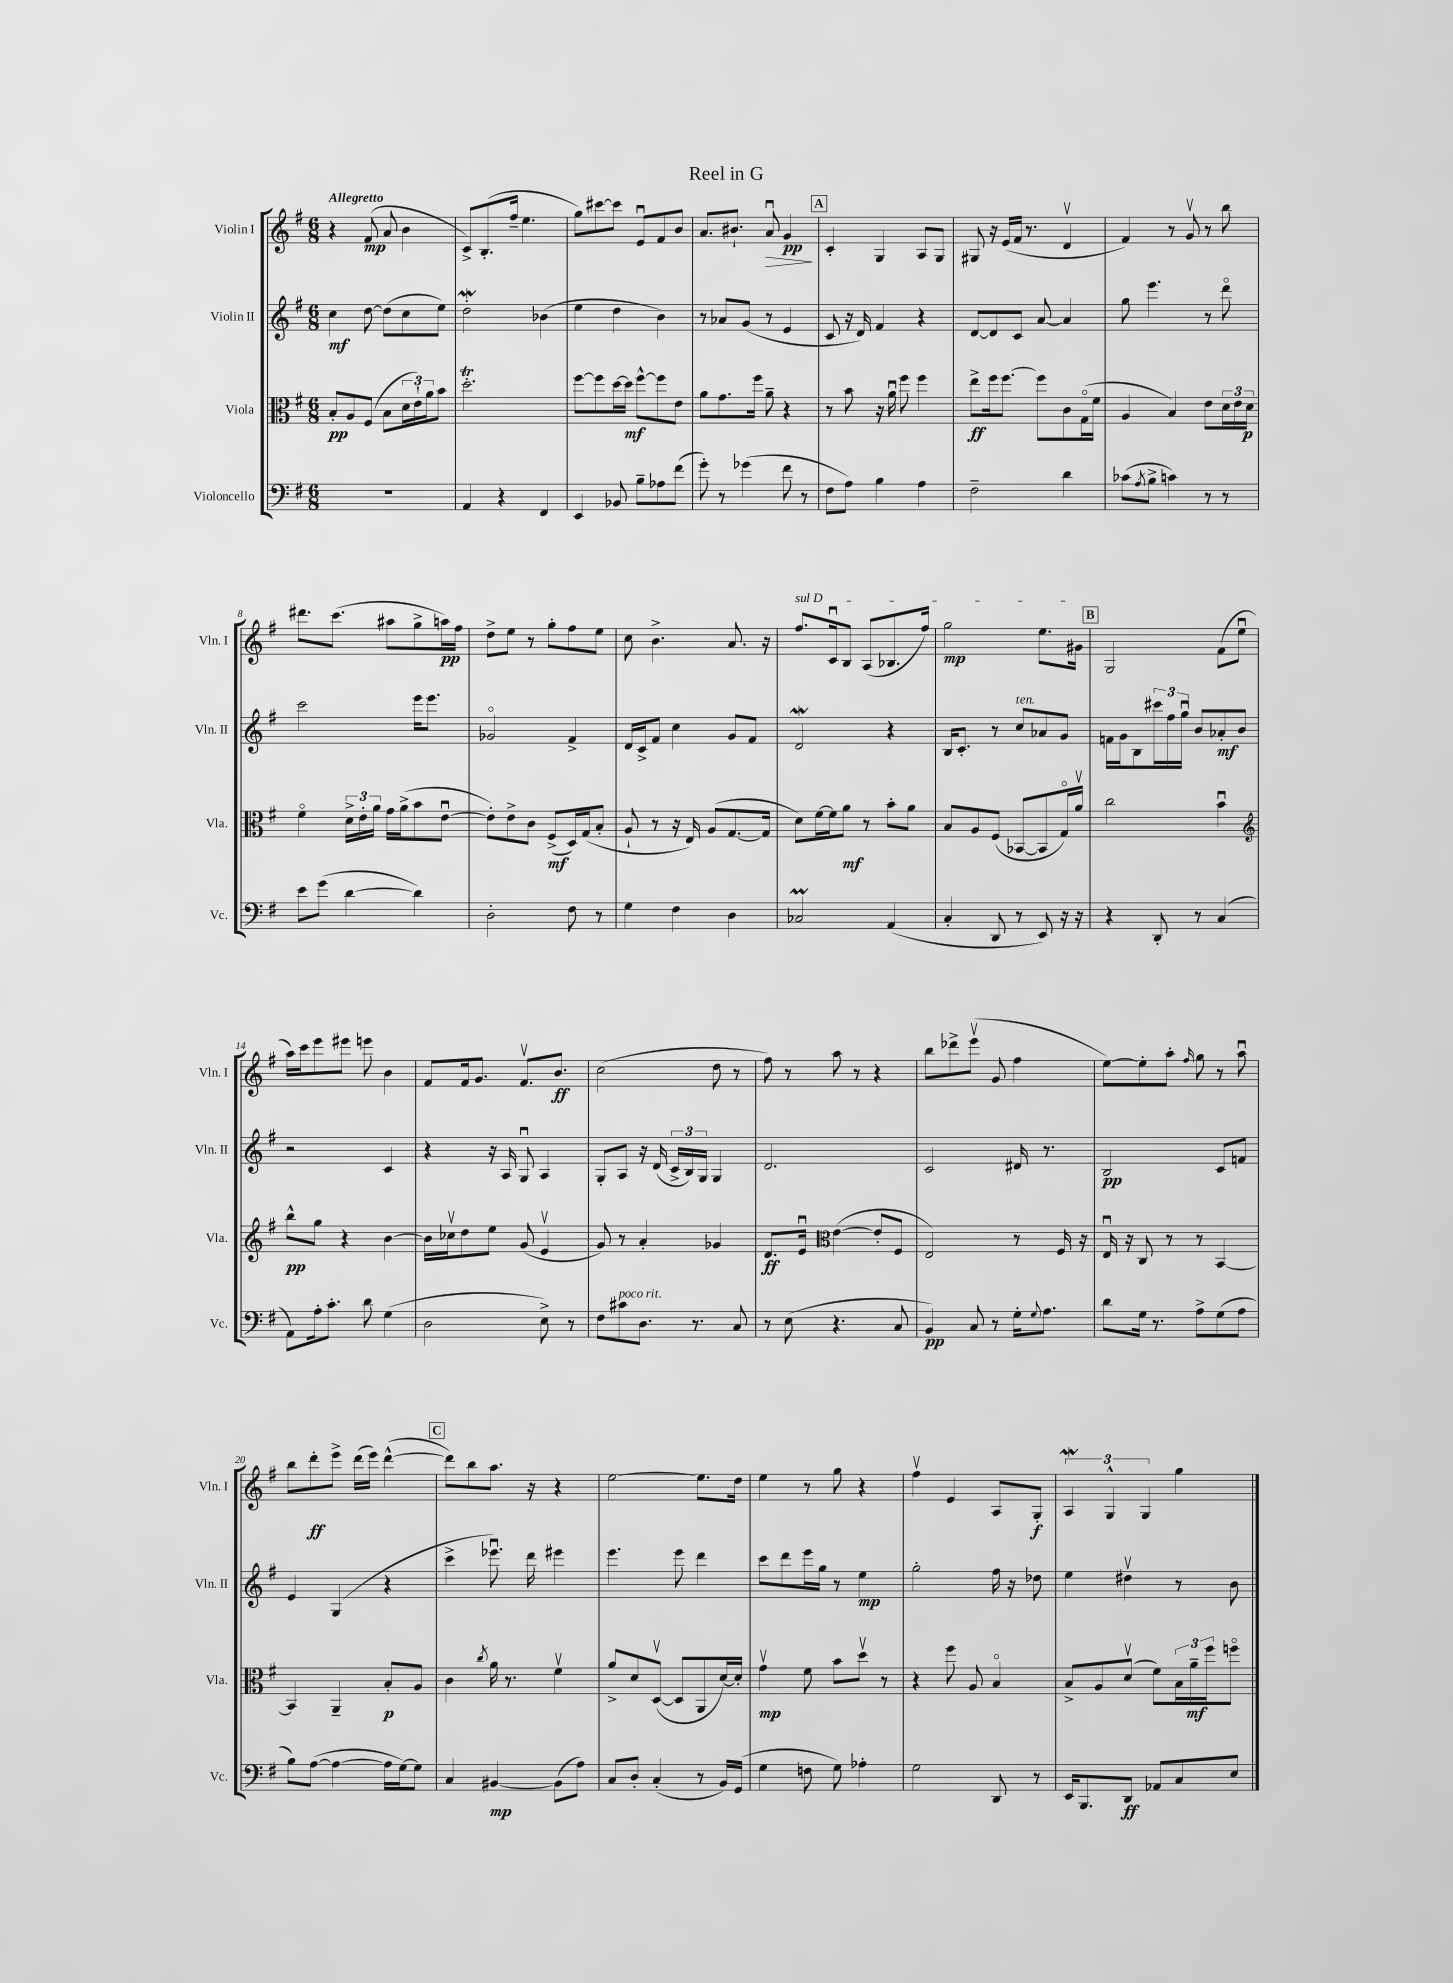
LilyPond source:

\header { title = "Reel in G" }
<<
\new StaffGroup <<
\new Staff = "s0" \with { instrumentName = "Violin I" shortInstrumentName = "Vln. I" } {
    \clef treble \key g \major \numericTimeSignature \time 6/8 \tempo "Allegretto"
    r4 fis'8\mp( a'8 b'4 |
    c'8->) b8.-.( fis''16-- e''4. |
    g''8) cis'''8~ cis'''8 e'8\downbow fis'8 b'8 |
    a'8. bis'8.-! a'8\downbow\> g'4\pp\! |
    \mark \markup { \box "A" } c'4-. g4 a8 g8 |
    gis8 r16 e'16( fis'16 r8. d'4\upbow |
    fis'4) r8 g'8\upbow r8 b''8 |
    dis'''8. c'''8.( ais''8 g''8-> a''16\pp) fis''16 |
    d''8-> e''8 r8 g''8-. fis''8 e''8 |
    c''8 b'4.-> a'8. r16 |
    \once \override TextSpanner.bound-details.left.text = \markup { \italic "sul D" } fis''8.\startTextSpan c'16\downbow b8 a8( bes8. fis''16) |
    g''2\mp e''8. gis'16\stopTextSpan |
    \mark \markup { \box "B" } g2 fis'8( e''8\downbow |
    a''16) c'''16 e'''8 eis'''8 e'''8 b'4 |
    fis'8 fis'16 g'8. fis'8.\upbow b'8.\ff |
    c''2( d''8 r8 |
    fis''8) r8 a''8 r8 r4 |
    b''8 des'''8-> e'''8\upbow( g'8 fis''4 |
    e''8~) e''8-. a''8-. \grace { fis''16 } g''8 r8 a''8\downbow |
    b''8 d'''8-.\ff e'''8-> d'''16( e'''16) d'''4~-^( |
    \mark \markup { \box "C" } d'''8) b''8 a''8. r16 r4 |
    e''2~ e''8. d''16 |
    e''4 r8 g''8 r4 |
    fis''4\upbow e'4 a8 g8-.\f |
    \tuplet 3/2 { a4\mordent g4-^ g4 } g''4 \bar "|." |
}
\new Staff = "s1" \with { instrumentName = "Violin II" shortInstrumentName = "Vln. II" } {
    \clef treble \key g \major \numericTimeSignature \time 6/8
    c''4\mf d''8~ d''8( c''8 e''8) |
    d''2-.\mordent bes'4( |
    e''4 d''4 b'4) |
    r8 aes'8 g'8( r8 e'4 |
    \mark \markup { \box "A" } c'8 r16 d'16) fis'4 r4 |
    d'8~ d'8 c'8 a'8~ a'4 |
    g''8 e'''4. r8 d'''8\flageolet |
    c'''2 e'''16 e'''8. |
    ges'2\flageolet fis'4-> |
    d'16 c'16-> fis'8 c''4 g'8 fis'8 |
    d'2\mordent r4 |
    b16 c'8.-. r8 c''8^\markup { \italic "ten." } aes'8 g'8 |
    \mark \markup { \box "B" } f'16 g'16 b8 \tuplet 3/2 { cis'''16 fis''16 g''16\downbow } b'8 aes'8-.\mf b'8 |
    r2 c'4 |
    r4 r16 a16 g8\downbow a4 |
    g8-. a8 r16 d'16( \tuplet 3/2 { c'16-> b16) g16 } g4 |
    d'2. |
    c'2 dis'16 r8. |
    b2\pp c'8 f'8 |
    e'4 g4( r4 |
    \mark \markup { \box "C" } c'''4-> ees'''8.\downbow) d'''16 eis'''4 |
    e'''4. e'''8 d'''4 |
    c'''8 d'''8 e'''16 g''16 r8 e''4\mp |
    g''2-. fis''16 r16 des''8 |
    e''4 dis''4\upbow r8 b'8 \bar "|." |
}
\new Staff = "s2" \with { instrumentName = "Viola" shortInstrumentName = "Vla." } {
    \clef alto \key g \major \numericTimeSignature \time 6/8
    b8-.\pp a8 fis8( b8 \tuplet 3/2 { d'16 e'16-!) a'16 } b'8 |
    d''2.-.\trill |
    fis''8~ fis''8 d''16~ d''16\mf fis''8~-^ fis''8 e'8 |
    a'8 g'8. fis''16 a'8-- r4 |
    \mark \markup { \box "A" } r8 b'8 r16 a'16\downbow fis''8 fis''4 |
    e''8->\ff fis''16 fis''8.~ fis''8 c'8 g16\flageolet( fis'16 |
    a4 b4) e'8 \tuplet 3/2 { d'16 e'16 d'16\p } |
    fis'4\flageolet \tuplet 3/2 { d'16-> e'16-. a'16 } g'16 a'16->( b'8 e'8~\downbow |
    e'8-.) e'8-> c'8 fis8->\mf( d16) g16( b8-. |
    a8-! r8 r16 e16) a8( g8.~ g16 |
    d'8) fis'16~ fis'16 a'8\mf r8 b'8-. a'8 |
    b8 a8 fis8( bes,8~ bes,8 g16\flageolet) a'16\upbow |
    \mark \markup { \box "B" } c''2 b'4\downbow |
    \clef treble b''8-^\pp g''8 r4 b'4~ |
    b'16 ces''16\upbow d''8 e''8 g'8( e'4\upbow |
    g'8) r8 a'4-. ges'4 |
    d'8.\ff e'16\downbow \clef alto e'4~( e'8-. fis8 |
    e2) r8 fis16 r16 |
    e16\downbow r16 c8 r8 r8 b,4~ |
    b,4 a,4-- b8-.\p a8 |
    \mark \markup { \box "C" } c'4 \acciaccatura { c''8 } a'16 r8. fis'4\upbow |
    a'8-> d'8 d8~\upbow( d8 a,8 d'16~) d'16-. |
    g'4\upbow\mp fis'8 b'8 d''8\upbow r8 |
    r4 fis''8 a8 b4\flageolet |
    b8-> a8 d'8\upbow( fis'8) \tuplet 3/2 { b16 a'16--\mf fis''16 } f''8\flageolet \bar "|." |
}
\new Staff = "s3" \with { instrumentName = "Violoncello" shortInstrumentName = "Vc." } {
    \clef bass \key g \major \numericTimeSignature \time 6/8
    R2. |
    a,4 r4 fis,4 |
    e,4 bes,8 b8-- aes8 fis'8( |
    g'8-.) r8 ges'4( fis'8 r8 |
    \mark \markup { \box "A" } fis8 a8) b4 a4 |
    fis2-- d'4 |
    ces'8( \acciaccatura { a8 } b8-> c'4) r8 r8 |
    e'8 g'8( d'4~ d'4) |
    d2-. fis8 r8 |
    g4 fis4 d4 |
    ces2\prall a,4( |
    c4-. d,8 r8 e,8) r16 r16 |
    \mark \markup { \box "B" } r4 d,8-. r8 c4( |
    a,8) a16-. c'8.-. d'8 g4( |
    d2 e8->) r8 |
    fis8 cis'8^\markup { \italic "poco rit." } d8. r8. c8 |
    r8 e8( r4. c8 |
    b,4\pp) c8 r8 g16-. \appoggiatura { g8 } a8. |
    d'8 g16 r8. a8-> g8( a8 |
    b8) a8~( a4~ a16 g16~) g8 |
    \mark \markup { \box "C" } c4 bis,4~\mp bis,8( a8) |
    c8 d8-. c4-.( r8 b,16) g,16( |
    g4 f8 g8) aes4-. |
    g2 d,8 r8 |
    e,16 b,,8. d,8\ff aes,8 c8 e8 \bar "|." |
}
>>
>>
